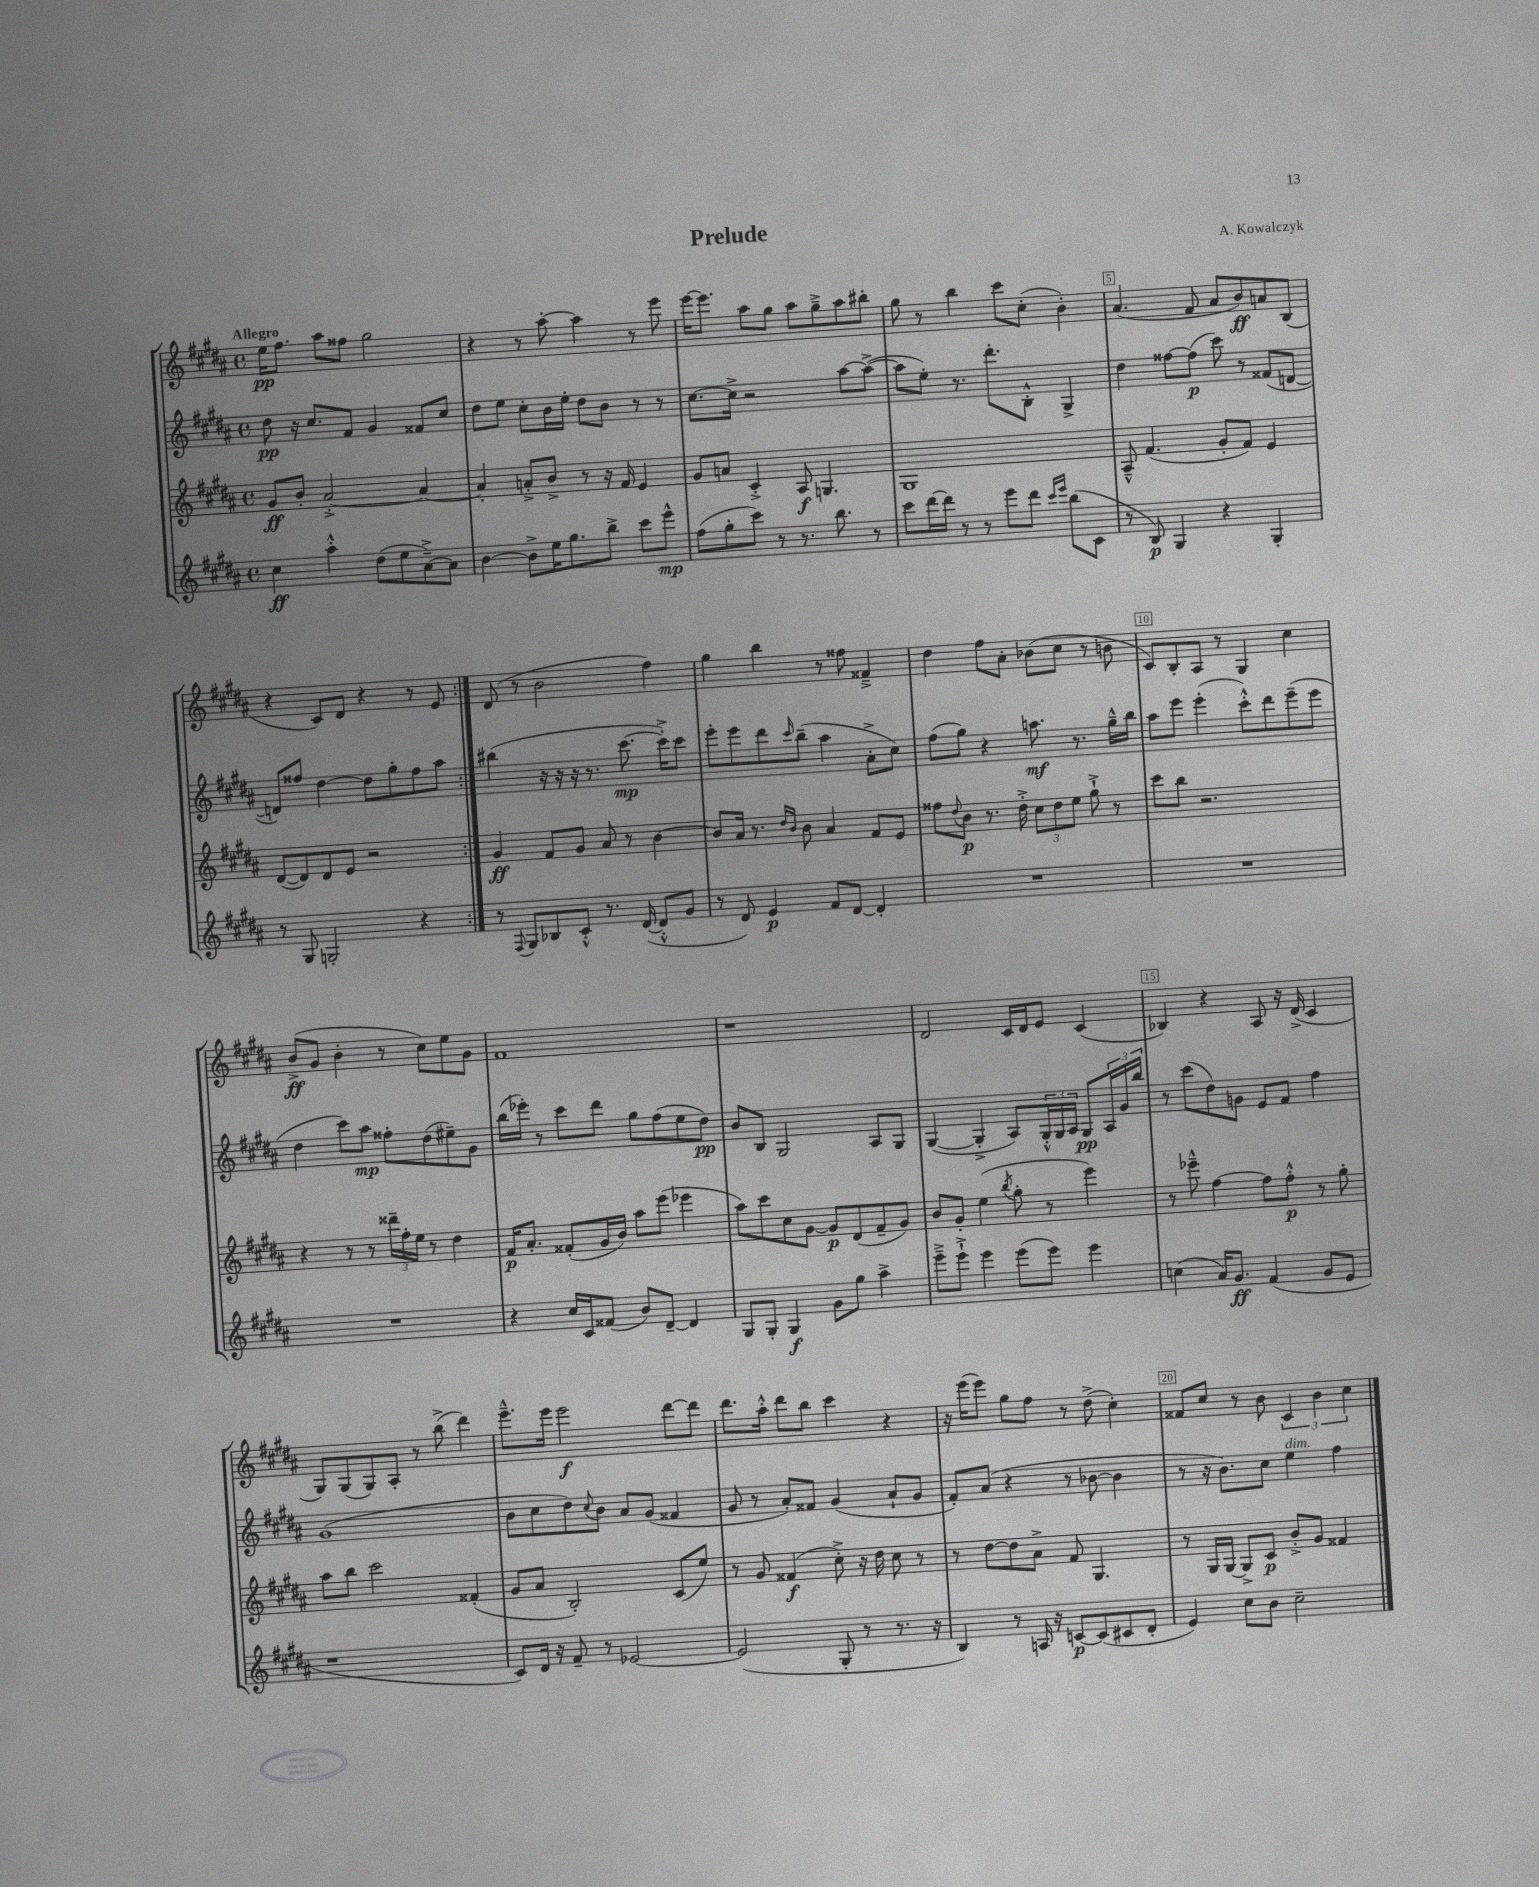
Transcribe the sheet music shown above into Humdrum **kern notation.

**kern	**kern	**kern	**kern
*staff4	*staff3	*staff2	*staff1
*clefG2	*clefG2	*clefG2	*clefG2
*k[f#c#g#d#a#]	*k[f#c#g#d#a#]	*k[f#c#g#d#a#]	*k[f#c#g#d#a#]
*M4/4	*M4/4	*M4/4	*M4/4
*met(c)	*met(c)	*met(c)	*met(c)
4cc#	8g#	8dd#	16ee
.	.	.	8.ff#
.	8b'	16r	.
.	.	8.cc#	.
4aa#'^^	[2a#'^	.	8aa#
.	.	8f#	8ff##
(8dd#	.	4g#	2gg#
8ee	.	.	.
[8a#~^)	4a#_	8f##	.
8a#]	.	8cc#	.
=	=	=	=
[4b	4a#']	8dd#	4r
.	.	8ee	.
8b^]	8a'^	8cc#'	8r
16ee	8b^	16b	[8aa#'
8.gg#	.	16ee'	.
.	8r	8dd#	4aa#]
8bb^	16r	8b	.
.	16f#	.	.
8ccc#	4e	8r	8r
8eee^^	.	8r	8eee
=	=	=	=
(8ff#	8g#	[8.cc#	[16eee
.	.	.	8.eee]
8gg#'	8a	.	.
.	.	16cc#^]	.
8ccc#)	4c#'^	2r	8aa#
8r	.	.	8gg#
8.r	8A#	.	8aa#
.	4.G	.	8gg#~^
8.bb	.	.	.
.	.	[8aa#	8aa#
8r	.	(8aa#^_	8bb#'
=	=	=	=
8ccc#	1G#	8aa#]	8gg#
[16ddd#	.	8ee')	8r
16ddd#]	.	.	.
8r	.	8.r	4bb
8r	.	.	.
.	.	8.ddd#'	.
8eee	.	.	8ccc#
8ddd#	.	8B'^^	(8cc#'
16qqccc#	.	.	.
16qqeee	.	.	.
(8bb	.	4G#^	4b')
8c#	.	.	.
=	=	=	=
8r	8A#~^^	4dd#	(4.a#
8B)	(4.f#	.	.
4G#	.	[8ff##	.
.	.	(8ff##]	8f#
4r	8g#'	8ccc#)	8a#
.	8f#)	8r	8b)
4G#'	4e	(8f##	8a
.	.	[8d	(8B
=	=	=	=
8r	([8d#	8d])	4r
8G#	8d#])	8ff##	.
2G'	8d#	[4dd#	8c#)
.	8e	.	8d#
.	2r	8dd#]	4r
.	.	8gg#'	.
4r	.	8ff##	8r
.	.	8aa#	8e
=:|!	=:|!	=:|!	=:|!
8r	4g#	(4bb#	(8d#
8qqF#	.	.	.
8G#	.	.	8r
8B-	8f#	16r	2b
.	.	16r	.
8c#'^^	8g#	16r	.
.	.	8.r	.
8.r	8a#	.	.
.	8r	[8.ccc#	.
([16d#	.	.	.
8d#'^^]	[4b	.	4ff#)
.	.	16ccc#'^])	.
8g#	.	8ccc#	.
=	=	=	=
8r	8b]	8eee'	4gg#
8d#)	16a#	8eee	.
.	8.r	.	.
4e	.	8ddd#	4bb
.	16qqdd#	.	.
.	16qqb	16qqccc#	.
.	8b	(8bb~	.
8f#	4a#	4aa#	8r
[8d#	.	.	8ff##
4d#']	8f#	8a#'^	4f##~^
.	8e	8cc#)	.
=	=	=	=
1r	8ff##	(8ff#	4dd#
.	8qqdd#	.	.
.	8b	8gg#)	.
.	8.r	4r	8ff#
.	.	.	8a#'
.	16dd#'^	.	.
.	12cc#	8.aa	(8b-
.	12dd#	.	.
.	.	.	8cc#
.	12ee	.	.
.	.	8.r	.
.	8gg#`^	.	8r
.	8r	16gg#~^^	8b
.	.	16bb	.
=	=	=	=
1r	8ccc#	8aa#	8c#)
.	8bb	8eee	8B'
.	2.r	(4eee'	8A#
.	.	.	8r
.	.	8ccc#'^^)	4G#
.	.	8ddd#	.
.	.	(8eee~	4cc#
.	.	8eee	.
=	=	=	=
1r	4r	4dd#	(8b^
.	.	.	8g#
.	8r	8ccc#)	4b'
.	8r	8aa#	.
.	24ddd##~	8ff##'	8r
.	24ff#'	.	.
.	24ee	.	.
.	8r	(8dd#	8cc#)
.	4dd#	8ee#~)	8ee
.	.	8g#	8g#
=	=	=	=
4r	16f#	(16bb	1f#
.	8.a#'	16eee-')	.
.	.	8r	.
16cc#	(8f##'	8ccc#	.
16c#	.	.	.
(8f##	16g#	8ddd#	.
.	16b)	.	.
8b)	8aa#	8gg#	.
[8d#~	(8eee	(8ff#	.
4d#]	4eee-	8ee	.
.	.	8dd#)	.
=	=	=	=
8G#	8aa#)	8b	1r
8G#'	8ccc#	8B	.
4G#	8cc#	2G#	.
.	[8g#	.	.
8g#	8g#]	.	.
8gg#	(8d#	.	.
4aa#^	8f#~	8A#	.
.	8g#)	8G#	.
=	=	=	=
8eee~^	8b	([4G#	2d#
8eee`^	8g#'	.	.
4eee	(4ee	4G#'^]	.
.	8qbb	.	.
(8eee	8gg#'	8A#)	16c#
.	.	.	16d#
8eee)	8r	24G#'^^	8e
.	.	24G#	.
.	.	24A#	.
4eee	4eee)	8G#	(4c#
.	.	24A#	.
.	.	24g#	.
.	.	24bb	.
=	=	=	=
(4cc	8r	8r	4B-)
.	8eee-~^^	(8ccc#	.
16a#)	[4ff#	8dd#)	4r
8.g#	.	.	.
.	.	8g	.
(4f#	8ff#]	8e	8A#
.	8ff#'^^	8f#	16r
.	.	.	(16d#^
8g#	8r	4ff#	4c#
8e	8gg#'	.	.
=	=	=	=
1r	8aa#	(1g#	8G#)
.	8bb	.	(8G#
.	2ccc#	.	8G#)
.	.	.	8A#'
.	.	.	8r
.	.	.	(8bb^
.	(4f##'	.	4ddd#)
=	=	=	=
8c#)	8g#	8b	8.eee~^^
16d#	8a#	8cc#	.
16r	.	.	16eee
8f#~	2B')	8dd#)	2eee
.	.	8qqcc#	.
8r	.	8b	.
[2e-	.	8a#	.
.	.	(8g#	.
.	(8c#	4f##	[8ddd#
.	8ee)	.	8ddd#]
=	=	=	=
(2e-]	8r	8g#	8.ddd#
.	8g#	8r	.
.	.	.	16aa#'^^
.	(4f##	8a#')	8ddd#
.	.	8f##	8bb
8G#'	8cc#'^)	(4g#	4ccc#
8r	16r	.	.
.	16dd#	.	.
8.r	8cc#	8a#`	4r
.	8r	8g#	.
16r	.	.	.
=	=	=	=
4B)	8r	8f#')	16r
.	.	.	(16eee
.	[8dd#	(8a#	8eee)
8r	8dd#]	4r	8gg#
16A	8a#^	.	8ff#
16r	.	.	.
[8c	8f#	8r	8r
(8c]	4.G#	[8b-	(8dd#^
8c#	.	4b-]	4cc#')
8d#'	.	.	.
=	=	=	=
4e)	8r	8r	8f##
.	16G#	16r	8cc#
.	[16G#	8.b)	.
8cc#	8G#^]	.	8r
8b	8c#	8cc#	8b
2cc#~	8b'^	4ee	6c#
.	8g#	.	.
.	.	.	6b
.	4f##	4ff#	.
.	.	.	6cc#
==	==	==	==
*-	*-	*-	*-
